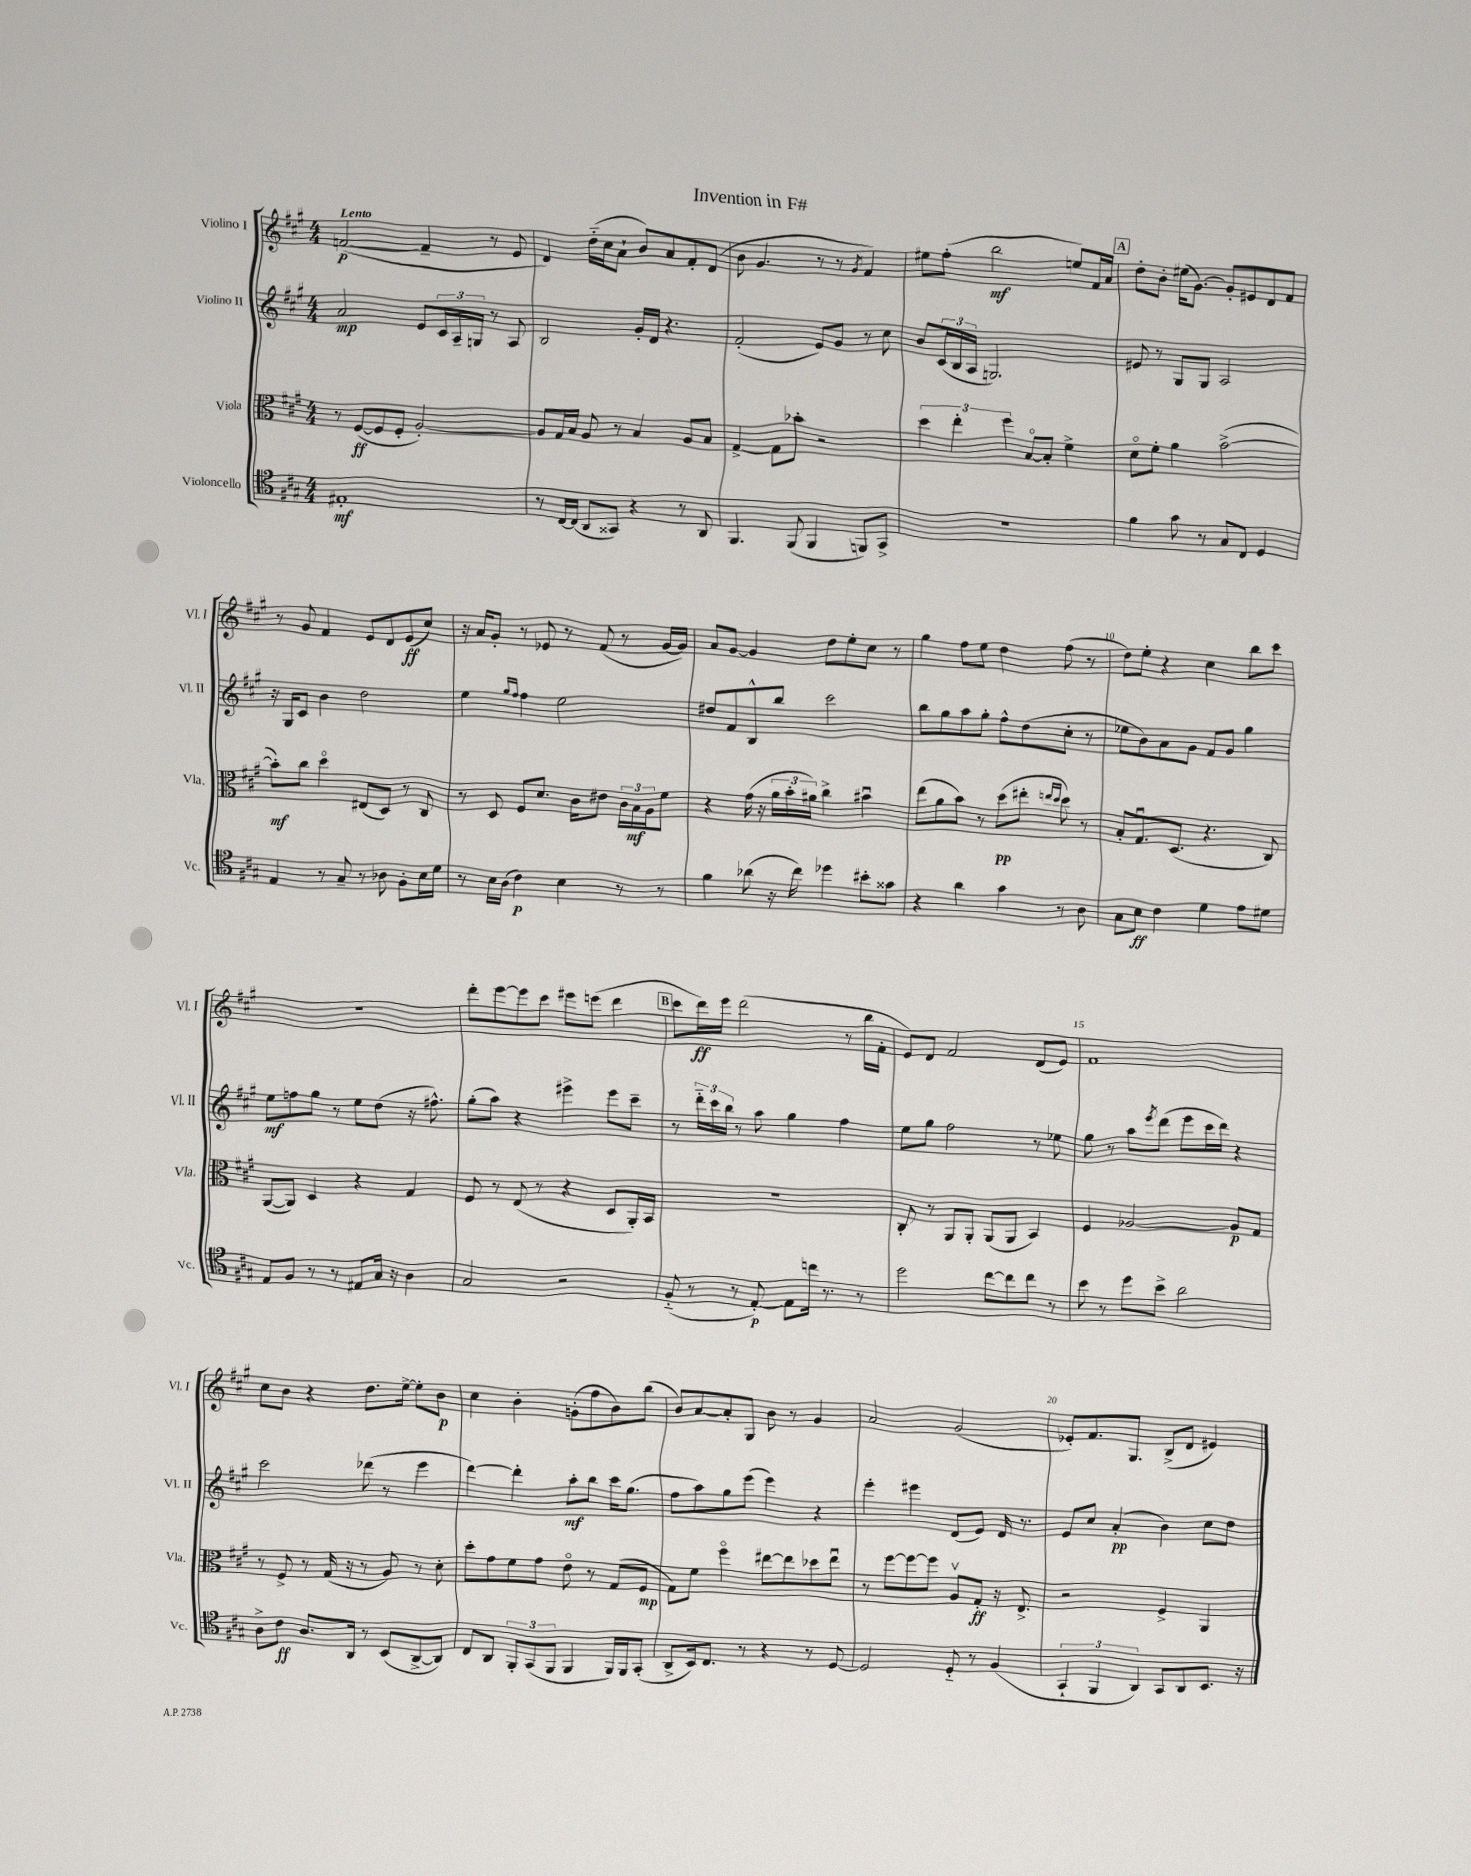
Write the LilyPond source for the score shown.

\header { title = "Invention in F#" }
<<
\new StaffGroup <<
\new Staff = "s0" \with { instrumentName = "Violino I" shortInstrumentName = "Vl. I" } {
    \clef treble \key a \major \numericTimeSignature \time 4/4 \tempo "Lento"
    f'2~\p( f'4-- r8 e'8 |
    d'4) d''16-_( cis''16 a'8-! b'8) a'8 fis'8-. d'8( |
    b'8 gis'4. r8 r8 \acciaccatura { gis'8 } fis'4) |
    eis''8 fis''8-.( b''2\mf e''8) fis'16 a'16 |
    \mark \markup { \box "A" } d''8-. b'8-. eis''16( gis'8.~) gis'8-. eis'8 d'8 fis'8 |
    r8 gis'8 fis'4 e'8 d'8 e'8\ff( cis''8) |
    r16 a'16 gis'8-. r8 ees'8 r8 fis'8( r8 gis'16~ gis'16) |
    a'8 gis'8~ gis'4 d''8 e''8-. cis''8 r8 |
    gis''4 fis''8 e''8 d''4 fis''8( r8 |
    d''8) e''8-. r4 cis''4 b''8 cis'''8 |
    R1 |
    d'''8-. e'''8~ e'''8 cis'''8 eis'''8 e'''8( d'''4 |
    \mark \markup { \box "B" } cis'''8 d'''16\ff) e'''16 d'''2( r8 b''16 fis'16-. |
    e'8) d'8 fis'2 d'8( e'8) |
    fis'1 |
    cis''8 b'8 r4 d''8. e''16~-> e''8-. b'8\p |
    cis''4 b'4-. g'8-.( fis''8 b'8) b''8( |
    b'8) a'8~ a'8-. gis8 b'8 r8 gis'4 |
    a'2 gis'2( |
    ees'8-.) fis'8. gis8. b8->( d'8 eis'4) \bar "|." |
}
\new Staff = "s1" \with { instrumentName = "Violino II" shortInstrumentName = "Vl. II" } {
    \clef treble \key a \major \numericTimeSignature \time 4/4
    a'2\mp e'8 \tuplet 3/2 { cis'16 a16-- g16 } r8 a8 |
    b2 gis'16-. d'16 r4. |
    fis'2-.( e'8) gis'8 r8 cis''8 |
    b'8 \tuplet 3/2 { cis'16( b16 a16 } g2.) |
    \mark \markup { \box "A" } eis'8 r8 gis8 gis8 a2 |
    r16 gis16 cis'8 b'4 d''2 |
    e''4 \grace { gis''16 fis''16 } fis''4 e''2 |
    dis''8 fis'8 b8-^ b''8 cis'''2 |
    b''8 gis''8 a''8 gis''8-. fis''8-^ d''8( cis''8-. r8 |
    ees''8 b'8) a'8 gis'8 fis'8 gis'8 gis''4 |
    e''8\mf f''8 gis''8 r8 e''8 d''8( r16 fis''8.-^) |
    gis''8-.( a''8) r4 eis'''4-> eis'''8 cis'''8-- |
    \mark \markup { \box "B" } r8 \tuplet 3/2 { d'''16-_ cis'''16 b''16 } r8 a''8 gis''4 fis''4 |
    e''8 gis''8 fis''2 r8 ees''8 |
    gis''8 r8 a''8 \acciaccatura { e'''8 } d'''8( e'''8 cis'''16 d'''16) r4 |
    cis'''2 des'''8( r8 e'''4 |
    d'''4~) d'''4-. a''8-.\mf b''8 cis'''16 gis''8.( |
    fis''8 a''8) gis''8 e'''8( e'''4) r4 |
    e'''4-. eis'''4 d'8( e'8) d'16 r8. |
    e'8 cis''8 a'4-.\pp( b'4) cis''8 d''8 \bar "|." |
}
\new Staff = "s2" \with { instrumentName = "Viola" shortInstrumentName = "Vla." } {
    \clef alto \key a \major \numericTimeSignature \time 4/4
    r8 fis8~\ff( fis8 fis8-. a2~-.) |
    a8 gis16 b16 a8 r8 b4 a8 b8 |
    gis4~-> gis8 bes'8-. r2 |
    \tuplet 3/2 { d''4 e''4-. fis''4 } b8~\flageolet b8-. fis'4-> |
    \mark \markup { \box "A" } d'8\flageolet fis'8-. a'4 b'2~->( |
    b'8-.\mf) cis''8 d''4\flageolet eis8( d8) r8 cis8 |
    r8 d8 fis8 d'8. cis'16 eis'8 \tuplet 3/2 { cis'16 b16\mf a16 } fis'8 |
    r4 gis'16( r16 \tuplet 3/2 { a'16 b'16-. ais'16) } cis''4-> bis'4\downbow |
    e''8( a'8 b'8) r8 d''8\pp( eis''8-. \grace { e''16 d''16 } d''8) r8 |
    b8-. gis8.\downbow d8.( r4. cis8) |
    a,8~( a,8) d4 r4 gis4 |
    fis8 r8 e8( r8 r4 d8 a,16-.) b,16 |
    \mark \markup { \box "B" } R1 |
    cis8-. r8 a,8 a,8-. a,8( a,8 b,4) |
    fis4 aes2~ aes8\p gis8 |
    r8 fis8-> r8 gis16( r16 r8 a8) r8 d'8-. |
    d''8-. gis'8 fis'8 gis'8 e'8\flageolet r8 gis8( fis8\mp |
    gis8) fis'8 fis''4\flageolet eis''8~ eis''8 des''8 eis''8\downbow |
    r8 fis''8~ fis''8~ fis''8 a8\upbow gis8-.\ff r16 e8.-> |
    r2 fis4-> a,4 \bar "|." |
}
\new Staff = "s3" \with { instrumentName = "Violoncello" shortInstrumentName = "Vc." } {
    \clef tenor \key a \major \numericTimeSignature \time 4/4
    eis1-.\mf |
    r8 cis16~ cis16( a,8 gisis,8) r4 r8 a,8 |
    fis,4. fis,8( fis,4 f,8) gis,8-> |
    R1 |
    \mark \markup { \box "A" } fis'4 gis'8 r8 gis8 cis8 d4 |
    e4 r8 gis8-- r8 aes8 fis8-. b16 d'16 |
    r8 b16 a16( cis'4\p) b4 r8 r8 |
    fis'4 aes'8( r16 cis''16) des''4 bis'8-. gisis'8 |
    r4 a'4 gis'4 r8 a8 |
    gis8 b8\ff cis'4 d'4 e'8 dis'8 |
    e8 fis8 r8 r8 eis8 gis16 r16 a4 |
    gis2 r2 |
    \mark \markup { \box "B" } fis8-_( r8 r8 e8~-.\p) e8 c''16 r8. r8 |
    d''2 cis''8~ cis''8 cis''8 r8 |
    b'8 r8 d''8 b'8-> a'2 |
    a8-> cis'8\ff a8. a,16 r8 b,8( a,8~-> a,8) |
    cis8 a,8 \tuplet 3/2 { fis,8-. gis,8( fis,8 } fis,4 fis,16) fis,16 gis,8-.( |
    a,8-> b,16) cis8. r8 r4 r8 d8~ |
    d2 d8-_ r8 fis4( |
    \tuplet 3/2 { gis,4-! fis,4 a,4) } gis,8 a,8 b,8. r16 \bar "|." |
}
>>
>>
\layout { \context { \Score \override BarNumber.break-visibility = ##(#f #t #t) barNumberVisibility = #(every-nth-bar-number-visible 5) } }
